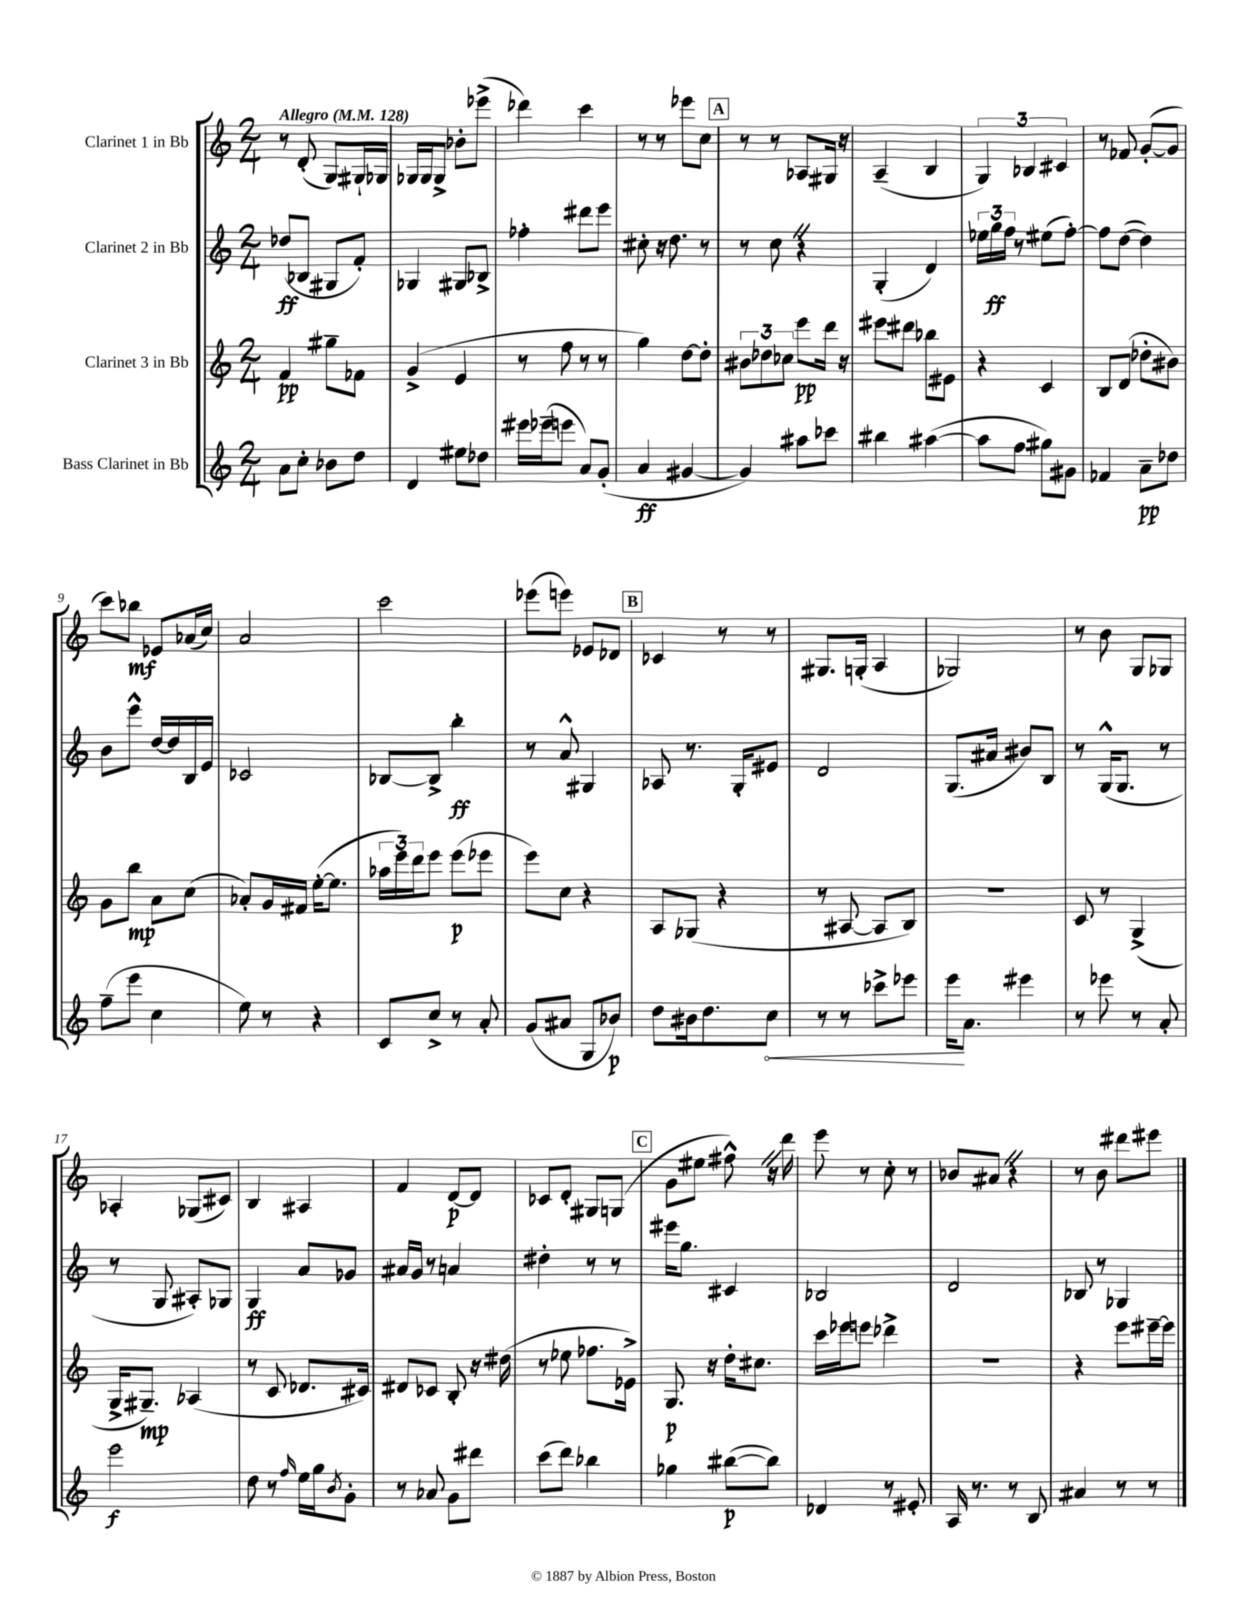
<<
\new StaffGroup <<
\new Staff = "s0" \with { instrumentName = "Clarinet 1 in Bb" } {
    \clef treble \key c \major \numericTimeSignature \time 2/4 \tempo "Allegro" 4 = 128
    r8 d'8-.( g8) gis16-! ges16 |
    ges16 ges16 ges8-> bes'8-. ees'''8->( |
    des'''4) c'''4 |
    r8 r8 ees'''8 c''8 |
    \mark \markup { \box "A" } r8 r8 aes8 gis16 r16 |
    a4--( b4 |
    \tuplet 3/2 { g4) bes4 cis'4 } |
    r8 fes'8 g'8~-.( g'8 |
    c'''8) bes''8\mf ees'8 aes'16( c''16) |
    a'2 |
    c'''2 |
    ees'''8( e'''8) ees'8 des'8 |
    \mark \markup { \box "B" } ces'4 r8 r8 |
    gis8. g16-.( a4 |
    ges2) |
    r8 b'8 g8 ges8 |
    aes4-. ges8( cis'8) |
    b4 ais4 |
    f'4 d'8~\p d'8 |
    ces'8 d'8-. gis8 g8( |
    \mark \markup { \box "C" } g'8 eis''8 fis''8-^) \once \override BreathingSign.text = \markup { \musicglyph "scripts.caesura.straight" } \breathe r16 d'''16 |
    e'''8 r8 c''8-. r8 |
    bes'8 ais'8 \once \override BreathingSign.text = \markup { \musicglyph "scripts.caesura.straight" } \breathe r4 |
    r8 b'8 dis'''8 eis'''8 \bar "|." |
}
\new Staff = "s1" \with { instrumentName = "Clarinet 2 in Bb" } {
    \clef treble \key c \major \numericTimeSignature \time 2/4
    des''8\ff( bes8 gis8 f'8-.) |
    ges4 gis8 bes8-> |
    fes''4-. dis'''8 e'''8 |
    cis''8-. r16 d''8. r8 |
    \mark \markup { \box "A" } r8 c''8 \once \override BreathingSign.text = \markup { \musicglyph "scripts.caesura.straight" } \breathe r4 |
    g4-.( d'4) |
    \tuplet 3/2 { ees''16 g''16\ff f''16 } r8 eis''8( f''8~-.) |
    f''8 d''8~( d''4) |
    b'8 e'''8-^ d''16~ d''16 b16 e'16 |
    ces'2 |
    bes8~ bes8-> b''4-.\ff |
    r8 a'8-^ gis4 |
    \mark \markup { \box "B" } aes8 r8. g16-. eis'8 |
    d'2 |
    g8.( ais'16 bis'8) b8 |
    r8 g16-^( g8. r8 |
    r8 g8 ais8-.) ges8 |
    g4\ff a'8 ges'8 |
    ais'16 g'16 r8 a'4 |
    dis''4-. r8 r8 |
    \mark \markup { \box "C" } eis'''16 g''8. cis'4 |
    bes2 |
    d'2 |
    bes8 r8 ges4 \bar "|." |
}
\new Staff = "s2" \with { instrumentName = "Clarinet 3 in Bb" } {
    \clef treble \key c \major \numericTimeSignature \time 2/4
    f'4\pp gis''8-- fes'8 |
    g'4->( e'4 |
    r8 f''8 r8 r8 |
    g''4) d''8~ d''8-. |
    \mark \markup { \box "A" } \tuplet 3/2 { bis'8 des''8 ces''8 } e'''8\pp d'''16 r16 |
    eis'''8 dis'''8 bes''8 eis'8 |
    r4 c'4 |
    b8 d'8( des''8-. bis'8) |
    g'8 b''8\mp a'8 c''8( |
    aes'8-.) g'16 fis'16 e''16~-.( e''8. |
    \tuplet 3/2 { aes''16 e'''16) d'''16 } e'''8 e'''8\p( ees'''8 |
    e'''8) c''8 r4 |
    \mark \markup { \box "B" } a8 ges8( r4 |
    r8 ais8~ ais8 b8) |
    R2 |
    c'8 r8 g4->( |
    g16-> gis8.--\mp) aes4( |
    r8 c'8 des'8. cis'16) |
    dis'8 ces'8 b8-. r16 dis''16( |
    r8 ees''8 fes''8. ees'16->) |
    \mark \markup { \box "C" } g8.\p r16 d''16-. cis''8. |
    c'''16 ees'''16 e'''8 des'''4-> |
    R2 |
    r4 e'''8 eis'''16~-- eis'''16 \bar "|." |
}
\new Staff = "s3" \with { instrumentName = "Bass Clarinet in Bb" } {
    \clef treble \key c \major \numericTimeSignature \time 2/4
    a'8 c''8-. bes'8 d''8 |
    d'4 eis''8 des''8 |
    eis'''16 ees'''16--( e'''8 a'8) g'8-.( |
    a'4\ff gis'4~ |
    \mark \markup { \box "A" } gis'4) ais''8 ces'''8 |
    bis''4 ais''4~( |
    ais''8 f''8 gis''8) gis'8 |
    fes'4 a'8--\pp des''8 |
    f''8--( e'''8 c''4 |
    e''8) r8 r4 |
    c'8 c''8-> r8 a'8-. |
    g'8( ais'8 g8 bes'8\p) |
    \mark \markup { \box "B" } d''8 bis'16 d''8. \once \override Hairpin.circled-tip = ##t c''8\< |
    r8 r8 ces'''8-> ees'''8 |
    e'''16\! a'8. eis'''4 |
    r8 ees'''8 r8 a'8-. |
    e'''2\f |
    d''8 r8 \grace { f''16 } e''16 g''16 \acciaccatura { b'8 } g'8-. |
    r8 aes'8 g'8 dis'''8 |
    c'''8( d'''8) bes''4 |
    \mark \markup { \box "C" } ges''4 bis''8~\p( bis''8) |
    des'4 r8 eis'8-. |
    a16 r8. r8 b8 |
    ais'4 r8 r8 \bar "|." |
}
>>
>>
